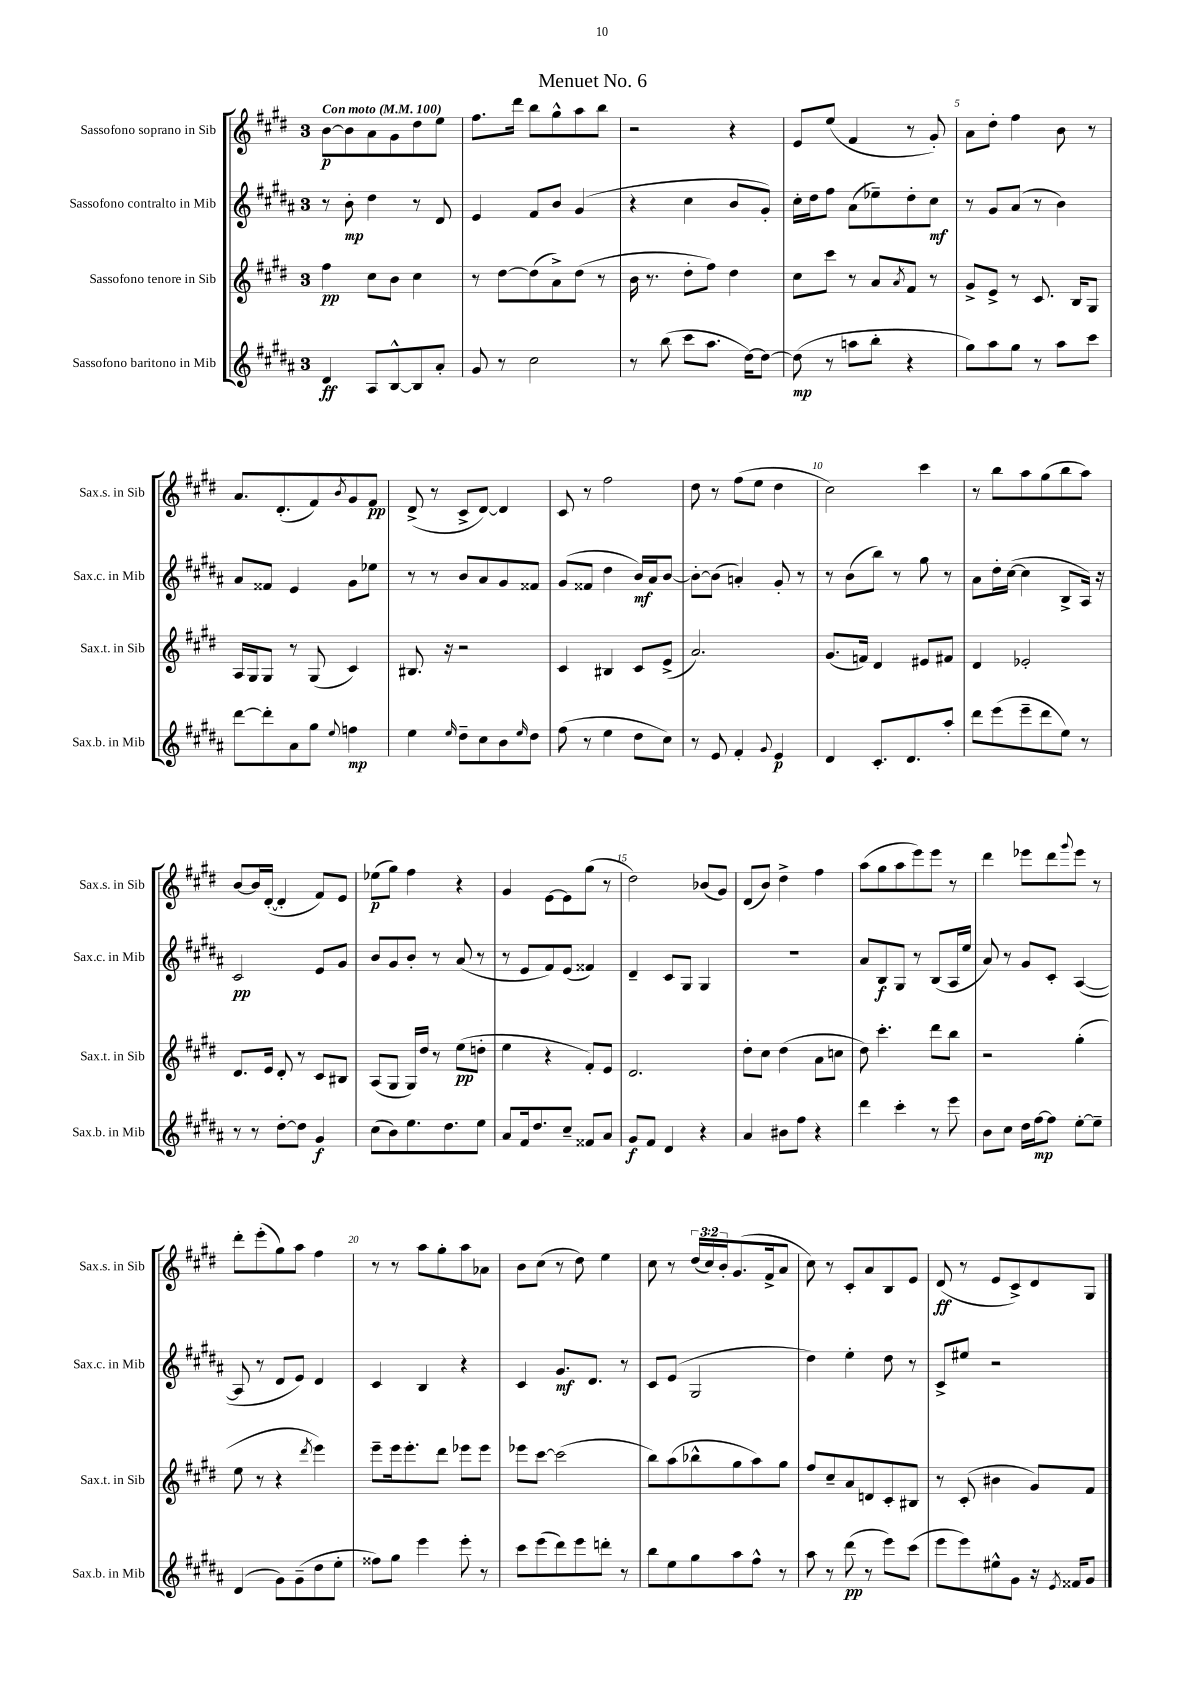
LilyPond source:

\header { title = "Menuet No. 6" }
<<
\new StaffGroup <<
\new Staff = "s0" \with { instrumentName = "Sassofono soprano in Sib" shortInstrumentName = "Sax.s. in Sib" } {
    \clef treble \key e \major \once \override Staff.TimeSignature.style = #'single-digit \time 3/4 \override Staff.TupletNumber.text = #tuplet-number::calc-fraction-text \tempo "Con moto" 4 = 100
    b'8~\p b'8 a'8 gis'8 dis''8 e''8 |
    fis''8. dis'''16 b''8 gis''8-^ a''8 b''8 |
    r2 r4 |
    e'8 e''8( fis'4 r8 gis'8-.) |
    a'8 dis''8-. fis''4 b'8 r8 |
    a'8. dis'8.-.( fis'8) \acciaccatura { b'8 } gis'8 fis'8\pp |
    dis'8->( r8 cis'8-> dis'8~) dis'4 |
    cis'8 r8 fis''2 |
    dis''8 r8 fis''8( e''8 dis''4 |
    cis''2) cis'''4 |
    r8 b''8 a''8 gis''8( b''8 a''8) |
    b'8~ b'16 dis'16~-.( dis'4-. fis'8) e'8 |
    ees''8\p( gis''8) fis''4 r4 |
    gis'4 e'8~ e'8 gis''8( r8 |
    dis''2) bes'8( gis'8) |
    dis'8( b'8) dis''4-> fis''4 |
    a''8( gis''8 a''8 e'''8) e'''8 r8 |
    dis'''4 ees'''8 dis'''8 \appoggiatura { gis'''8 } ees'''8 r8 |
    dis'''8-. e'''8-.( gis''8) a''8 fis''4 |
    r8 r8 a''8 gis''8-. a''8 aes'8 |
    b'8 cis''8( r8 dis''8) e''4 |
    cis''8 r8 \tuplet 3/2 { dis''16( cis''16) b'16-. } gis'8.( fis'16-> a'8 |
    cis''8) r8 cis'8-. a'8 b8 e'8 |
    dis'8\ff( r8 e'8 cis'8->) dis'8 gis8 \bar "|." |
}
\new Staff = "s1" \with { instrumentName = "Sassofono contralto in Mib" shortInstrumentName = "Sax.c. in Mib" } {
    \clef treble \key b \major \once \override Staff.TimeSignature.style = #'single-digit \time 3/4
    r8 b'8-.\mp dis''4 r8 dis'8 |
    e'4 fis'8 b'8 gis'4( |
    r4 cis''4 b'8 gis'8-.) |
    cis''16-. dis''16 fis''8 ais'8( ees''8--) dis''8-. cis''8\mf |
    r8 gis'8 ais'8( r8 b'4) |
    ais'8 fisis'8 e'4 gis'8 ees''8 |
    r8 r8 b'8 ais'8 gis'8 fisis'8 |
    gis'8( fisis'8 dis''4 b'16\mf) ais'16 b'8~ |
    b'8~-. b'8( a'4-.) gis'8-. r8 |
    r8 b'8( b''8) r8 gis''8 r8 |
    ais'8 dis''16-. cis''16~( cis''4 b8-> ais16) r16 |
    cis'2\pp e'8 gis'8 |
    b'8 gis'8 b'8-. r8 ais'8( r8 |
    r8 e'8 fis'8) e'8( fisis'4) |
    dis'4-- cis'8 gis8 gis4 |
    R2. |
    ais'8 b8\f gis8 r8 b8( ais16 e''16 |
    ais'8) r8 gis'8 cis'8-. ais4~( |
    ais8 r8 dis'8 e'8) dis'4 |
    cis'4 b4 r4 |
    cis'4 gis'8.\mf dis'8. r8 |
    cis'8 e'8( gis2 |
    dis''4) e''4-. dis''8 r8 |
    cis'8-> eis''8 r2 \bar "|." |
}
\new Staff = "s2" \with { instrumentName = "Sassofono tenore in Sib" shortInstrumentName = "Sax.t. in Sib" } {
    \clef treble \key e \major \once \override Staff.TimeSignature.style = #'single-digit \time 3/4
    fis''4\pp cis''8 b'8 cis''4 |
    r8 dis''8~ dis''8( a'8->) dis''8( r8 |
    b'16 r8. dis''8-. fis''8) dis''4 |
    cis''8 cis'''8 r8 a'8 \acciaccatura { a'8 } fis'8 r8 |
    gis'8-> e'8-> r8 cis'8. b16 gis8 |
    a16 gis16 gis8 r8 gis8( cis'4) |
    bis8. r16 r2 |
    cis'4 bis4 cis'8 e'8->( |
    a'2.) |
    gis'8.( f'16) dis'4 eis'8 fis'8 |
    dis'4 ees'2-. |
    dis'8. e'16 dis'8-. r8 cis'8 bis8 |
    a8( gis8 gis16) dis''16 r8 e''8\pp( d''8-. |
    e''4 r4 fis'8-.) e'8 |
    dis'2. |
    dis''8-. cis''8 dis''4( a'8 c''8 |
    dis''8) cis'''4.-. dis'''8 b''8 |
    r2 gis''4-.( |
    e''8 r8 r4 \acciaccatura { dis'''8 } e'''4) |
    e'''8-- e'''16 e'''8.-. dis'''8 ees'''8 ees'''8 |
    ees'''8 cis'''8~ cis'''2( |
    b''8) a''8( bes''8-^ gis''8 a''8) gis''8 |
    fis''8 cis''8-- a'8 d'8 cis'8-. bis8 |
    r8 cis'8-.( bis'4 gis'8) fis'8 \bar "|." |
}
\new Staff = "s3" \with { instrumentName = "Sassofono baritono in Mib" shortInstrumentName = "Sax.b. in Mib" } {
    \clef treble \key b \major \once \override Staff.TimeSignature.style = #'single-digit \time 3/4
    dis'4\ff ais8 b8~-^ b8 ais'8-. |
    gis'8 r8 cis''2 |
    r8 b''8( cis'''8 ais''8. dis''16~) dis''8~ |
    dis''8\mp( r8 a''8 b''8-. r4 |
    gis''8) ais''8 gis''8 r8 ais''8 cis'''8 |
    dis'''8~ dis'''8-. ais'8 gis''8 \appoggiatura { e''8 } f''4\mp |
    e''4 \grace { e''16 } dis''8-- cis''8 b'8 \grace { e''16 } dis''8 |
    fis''8( r8 e''4 dis''8 cis''8) |
    r8 e'8 fis'4-. \appoggiatura { gis'8 } e'4\p |
    dis'4 cis'8.-. dis'8. ais''8-. |
    dis'''8 e'''8( e'''8-- dis'''8 e''8) r8 |
    r8 r8 dis''8~-. dis''8 gis'4\f |
    cis''8( b'8) e''8. dis''8. e''8 |
    ais'8 fis'16 dis''8. cis''8-- fisis'8 ais'8 |
    gis'8\f fis'8 dis'4 r4 |
    ais'4 bis'8 fis''8 r4 |
    dis'''4 cis'''4-. r8 e'''8 |
    b'8 cis''8 dis''16 fis''16~\mp fis''8 e''8~-. e''8-- |
    dis'4( gis'8) gis'8--( dis''8 e''8-. |
    fisis''8) gis''8 e'''4 e'''8-. r8 |
    cis'''8 e'''8( dis'''8) e'''8 d'''8-. r8 |
    b''8 e''8 gis''8 ais''8 fis''8-^ r8 |
    ais''8 r8 dis'''8\pp( r8 e'''8) cis'''8( |
    e'''8 e'''8) eis''8-^ gis'8 r16 \acciaccatura { e'8 } fisis'16 gis'8 \bar "|." |
}
>>
>>
\layout { \context { \Score \override BarNumber.break-visibility = ##(#f #t #t) barNumberVisibility = #(every-nth-bar-number-visible 5) } }
